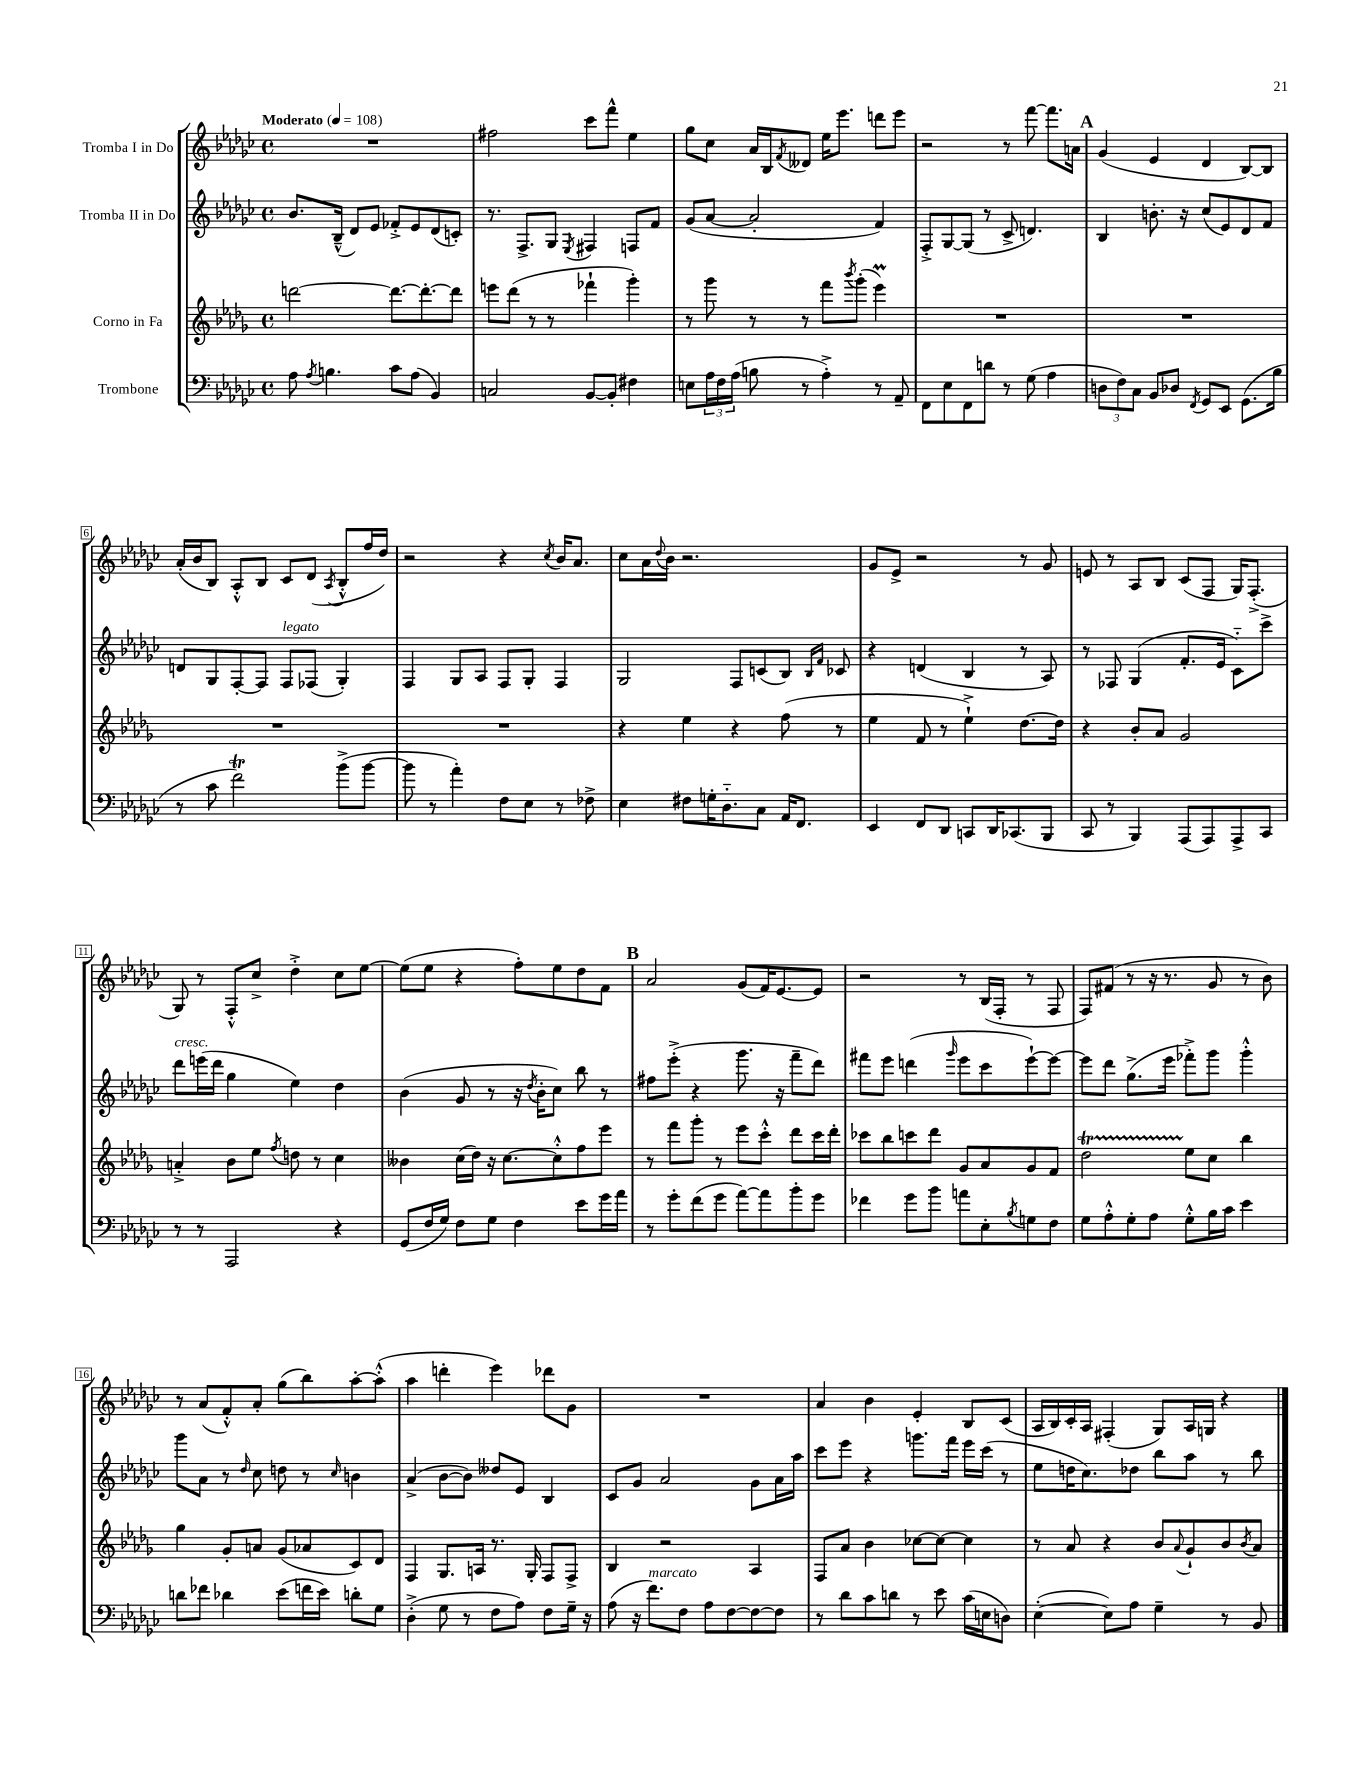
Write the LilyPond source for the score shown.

<<
\new StaffGroup <<
\new Staff = "s0" \with { instrumentName = "Tromba I in Do" } {
    \clef treble \key ges \major \defaultTimeSignature \time 4/4 \tempo "Moderato" 4 = 108
    R1 |
    fis''2 ces'''8 f'''8-^ ees''4 |
    ges''8 ces''8 aes'16 bes16 \acciaccatura { f'8 } deses'8 ees''16 ees'''8. d'''8 ees'''8 |
    r2 r8 f'''8~ f'''8. a'16 |
    \mark \markup { \bold "A" } ges'4( ees'4 des'4 bes8~) bes8 |
    aes'16-.( bes'16 bes8) aes8-.-^ bes8 ces'8 des'8( \acciaccatura { aes8 } bes8-.-^ f''16 des''16) |
    r2 r4 \acciaccatura { ces''8 } bes'16 aes'8. |
    ces''8 aes'16 \appoggiatura { des''8 } bes'16 r2. |
    ges'8 ees'8-> r2 r8 ges'8 |
    e'8 r8 aes8 bes8 ces'8( f8 ges16) f8.-.->( |
    ges8) r8 f8-.-^ ces''8-> des''4-.-> ces''8 ees''8~ |
    ees''8( ees''8 r4 f''8-.) ees''8 des''8 f'8 |
    \mark \markup { \bold "B" } aes'2 ges'8( f'16) ees'8.~ ees'8 |
    r2 r8 bes16( f16-. r8 f8 |
    f8) fis'8( r8 r16 r8. ges'8 r8 bes'8) |
    r8 aes'8( f'8-.-^) aes'8-. ges''8( bes''8) aes''8~-. aes''8-.-^( |
    aes''4 d'''4-. ees'''4) des'''8 ges'8 |
    R1 |
    aes'4 bes'4 ees'4-. bes8 ces'8( |
    aes16 bes16) ces'16-. aes16 fis4-.( ges8) aes16 g16 r4 \bar "|." |
}
\new Staff = "s1" \with { instrumentName = "Tromba II in Do" } {
    \clef treble \key ges \major \defaultTimeSignature \time 4/4
    bes'8. bes16---^( des'8) ees'8 fes'8-.-> ees'8 des'8( c'8-.) |
    r8. f8.-> ges8 \acciaccatura { ees8 } fis4 f8 f'8 |
    ges'8( aes'8~ aes'2-. f'4) |
    f8-.-> ges8~ ges8( r8 ces'8-> d'4.) |
    \mark \markup { \bold "A" } bes4 b'8.-. r16 ces''8( ees'8) des'8 f'8 |
    d'8 ges8 f8~-. f8 f8^\markup { \italic "legato" } fes8( ges4-.) |
    f4 ges8 aes8 f8 ges8-. f4 |
    ges2 f8 c'8( bes8) \grace { bes16 f'16 } ces'8 |
    r4 d'4( bes4 r8 aes8) |
    r8 fes8 ges4( f'8.-. ees'16 ces'8-_) ces'''8-> |
    des'''8^\markup { \italic "cresc." } e'''16( des'''16 ges''4 ees''4) des''4 |
    bes'4( ges'8 r8 r16 \acciaccatura { des''8 } bes'16-. ces''8) bes''8 r8 |
    \mark \markup { \bold "B" } fis''8 ees'''8-.->( r4 ges'''8. r16 f'''8-- des'''8) |
    fis'''8 ees'''8 d'''4( \grace { ges'''16 } ees'''8 ces'''8 ees'''8~-!) ees'''8~ |
    ees'''8 des'''8 ges''8.->( ees'''16 fes'''8-.->) ges'''8 ges'''4-.-^ |
    ges'''8 aes'8 r8 \grace { des''16 } ces''8 d''8 r8 \grace { ces''16 } b'4 |
    aes'4->( bes'8~ bes'8) deses''8 ees'8 bes4 |
    ces'8 ges'8 aes'2 ges'8 aes'16 aes''16 |
    ces'''8 ees'''8 r4 g'''8. f'''16 ees'''16 ces'''16( r8 |
    ees''8 d''16 ces''8.) des''8 bes''8 aes''8 r8 bes''8 \bar "|." |
}
\new Staff = "s2" \with { instrumentName = "Corno in Fa" } {
    \clef treble \key des \major \defaultTimeSignature \time 4/4
    d'''2~ d'''8.~ d'''8.~-. d'''8 |
    e'''8 des'''8( r8 r8 fes'''4-! ges'''4-.) |
    r8 ges'''8 r8 r8 f'''8 \acciaccatura { bes'''8 } ges'''8-.( ees'''4\prall) |
    R1 |
    \mark \markup { \bold "A" } R1 |
    R1 |
    R1 |
    r4 ees''4 r4 f''8( r8 |
    ees''4 f'8 r8 ees''4-!->) des''8.~ des''16 |
    r4 bes'8-. aes'8 ges'2 |
    a'4-.-> bes'8 ees''8 \acciaccatura { f''8 } d''8 r8 c''4 |
    beses'4 c''16( des''16) r16 c''8.~ c''8-.-^ f''8 ees'''8 |
    \mark \markup { \bold "B" } r8 f'''8 ges'''8-. r8 ees'''8 c'''8-.-^ des'''8 c'''16 des'''16-. |
    ces'''8 bes''8 c'''8 des'''8 ges'8 aes'8 ges'8 f'8 |
    des''2\startTrillSpan ees''8\stopTrillSpan c''8 bes''4 |
    ges''4 ges'8-. a'8 ges'8( aes'8 c'8) des'8 |
    f4 ges8. a16 r8. ges16-. f8 f8-> |
    bes4 r2 aes4 |
    f8 aes'8 bes'4 ces''8~ ces''8~ ces''4 |
    r8 aes'8 r4 bes'8 \appoggiatura { aes'8 } ges'8-! bes'8 \acciaccatura { bes'8 } aes'8 \bar "|." |
}
\new Staff = "s3" \with { instrumentName = "Trombone" } {
    \clef bass \key ges \major \defaultTimeSignature \time 4/4
    aes8 \acciaccatura { aes8 } b4. ces'8 aes8( bes,4) |
    c2 bes,8~ bes,8-. fis4 |
    e8 \tuplet 3/2 { aes16 f16 aes16( } b8 r8 aes4-.->) r8 aes,8-- |
    f,8 ees8 f,8 d'8 r8 ges8( aes4 |
    \mark \markup { \bold "A" } \tuplet 3/2 { d8 f8) ces8 } bes,8 des8 \acciaccatura { f,8 } ges,8 ees,8 ges,8.( bes16 |
    r8 ces'8 f'2\trill) bes'8->( bes'8~ |
    bes'8 r8 aes'4-.) f8 ees8 r8 fes8-> |
    ees4 fis8 g16-. des8.-_ ces8 aes,16 f,8. |
    ees,4 f,8 des,8 c,8 des,16 ces,8.( bes,,8 |
    ces,8 r8 bes,,4) aes,,8( aes,,8) aes,,8-> ces,8 |
    r8 r8 aes,,2 r4 |
    ges,8( f16 ges16) f8 ges8 f4 ees'8 ges'16 aes'16 |
    \mark \markup { \bold "B" } r8 ges'8-. f'8( ges'8 aes'8~) aes'8 bes'8-. ges'8 |
    fes'4 ges'8 bes'8 a'8 ees8-. \acciaccatura { bes8 } g8 f8 |
    ges8 aes8-.-^ ges8-. aes8 ges8-.-^ bes16 ces'16 ees'4 |
    d'8 fes'8 des'4 ees'8( f'16 ees'16) d'8-. ges8 |
    des4-.->( ges8 r8 f8 aes8) f8 ges16-- r16 |
    aes8( r16 f'8.^\markup { \italic "marcato" }) f8 aes8 f8~ f8~ f8 |
    r8 des'8 ces'8 d'8 r8 ees'8 ces'16( e16 d8) |
    ees4~-.( ees8) aes8 ges4-- r8 bes,8 \bar "|." |
}
>>
>>
\layout { \context { \Score \override BarNumber.stencil = #(make-stencil-boxer 0.1 0.3 ly:text-interface::print) } }
